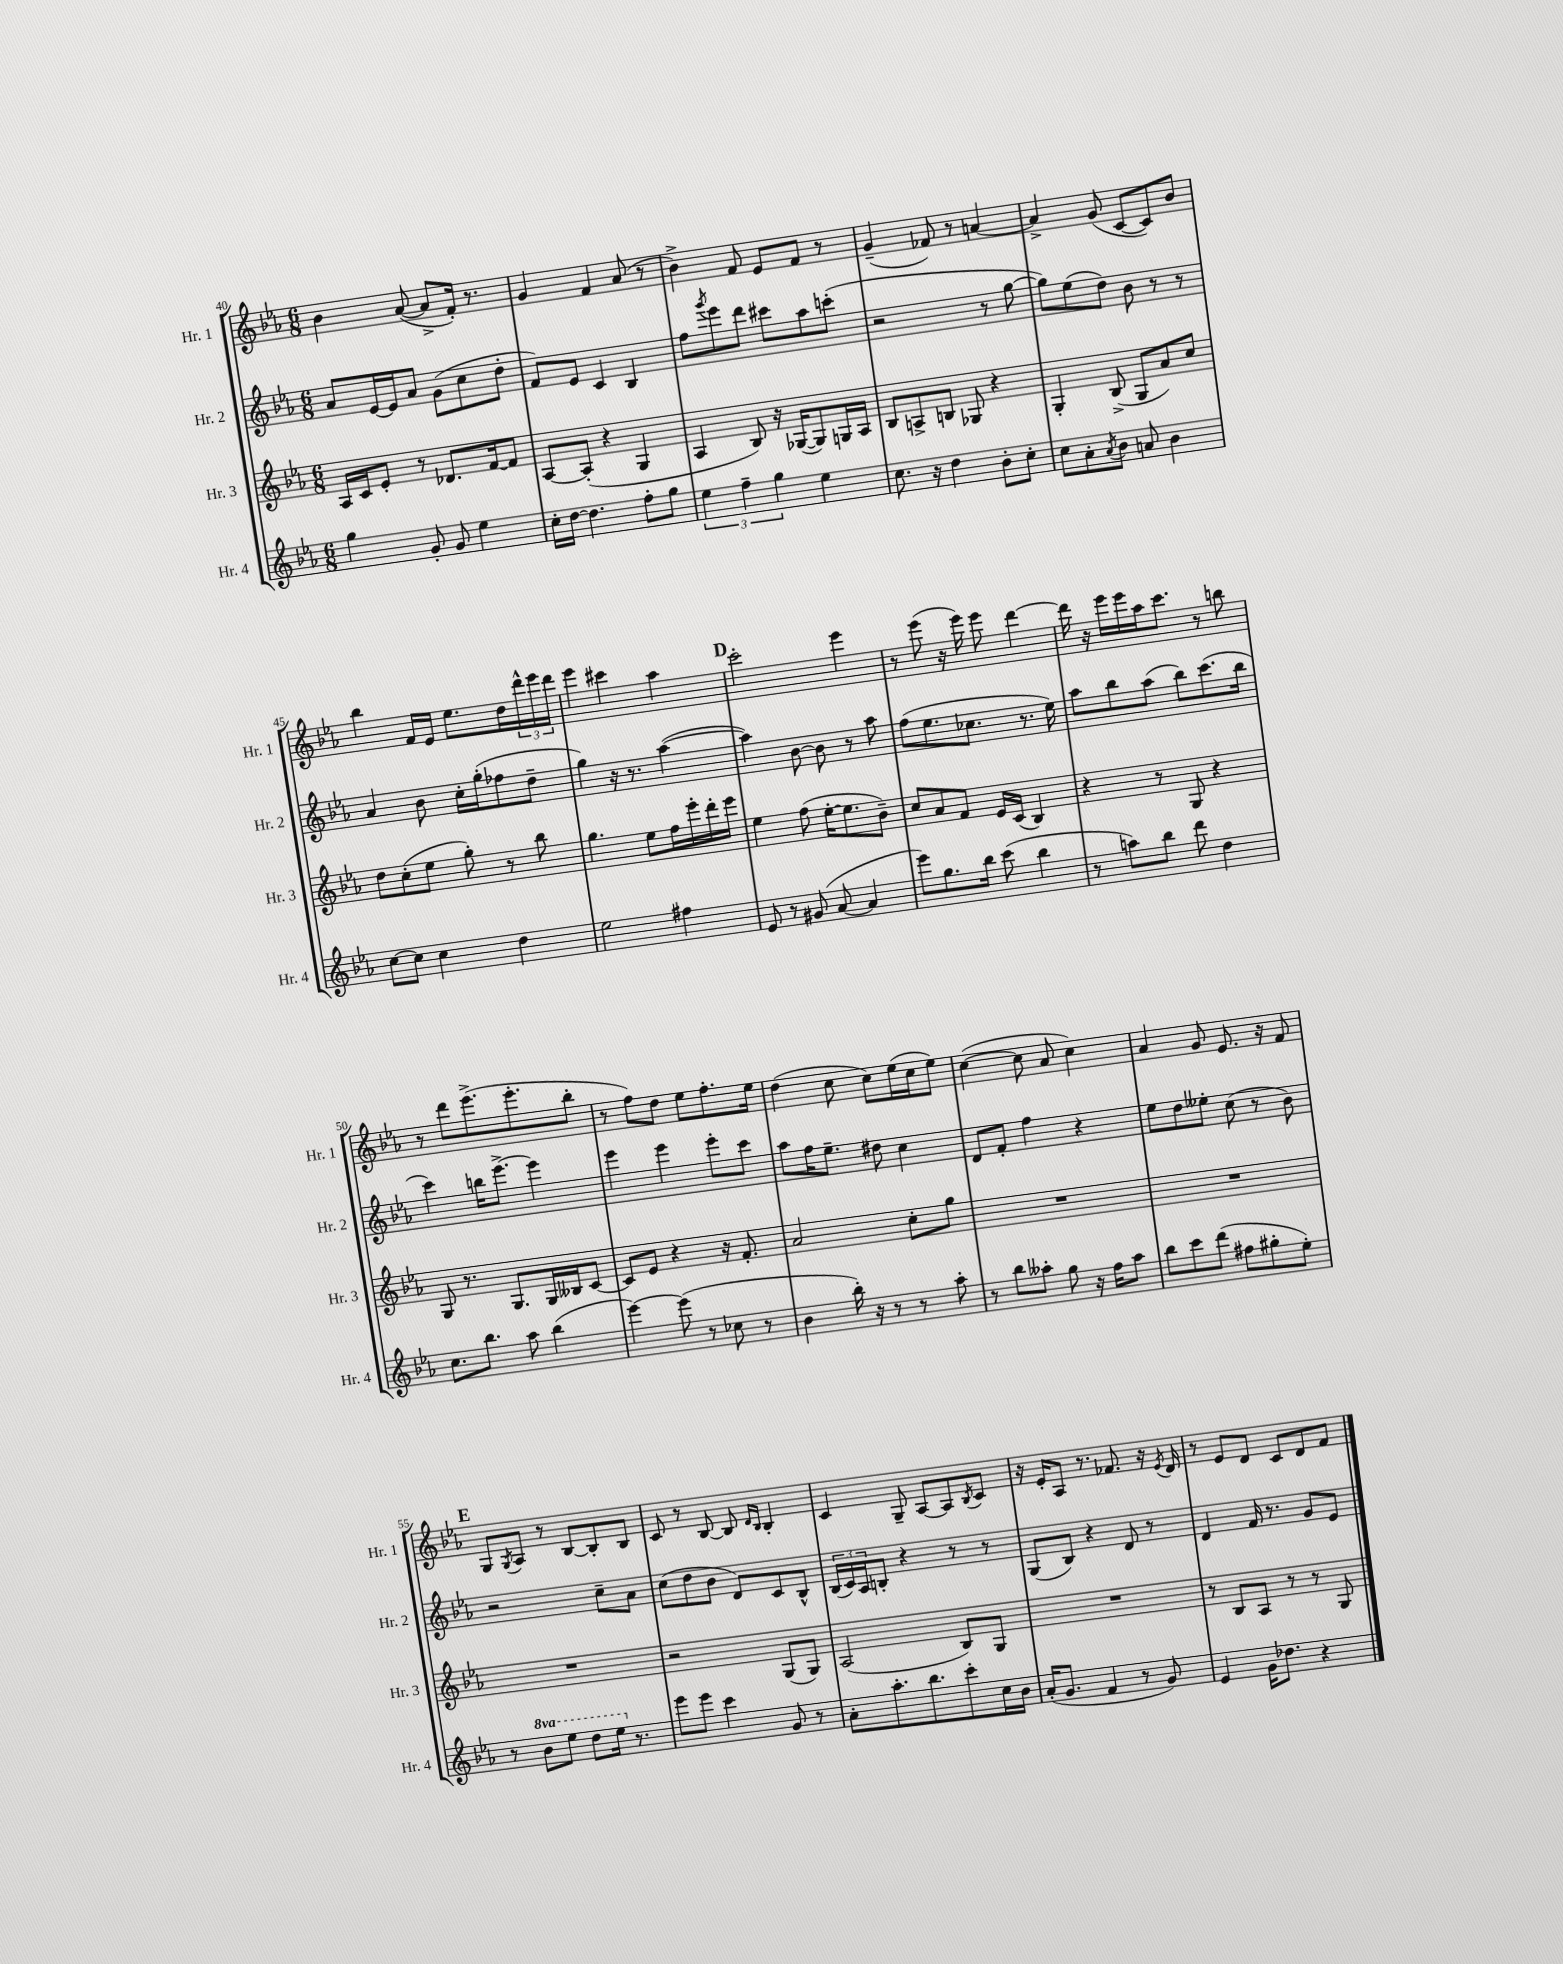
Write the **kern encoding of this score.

**kern	**kern	**kern	**kern
*staff4	*staff3	*staff2	*staff1
*clefG2	*clefG2	*clefG2	*clefG2
*k[b-e-a-]	*k[b-e-a-]	*k[b-e-a-]	*k[b-e-a-]
*M6/8	*M6/8	*M6/8	*M6/8
4gg\	16A-/LL	8a-/L	4b-\
.	16c/J	.	.
.	8e-'/J	[16e-/L	.
.	.	16e-/]J	.
8g'/	8r	8a-/J	([8a-/
8g/	8.d-/L	(8g\L	8a-^/]L
4ee-\	.	8cc\	16f'/Jk)
.	[16f/k	.	8.r
.	8f/]J	8dd'\J	.
=	=	=	=
16cc'\LL	[8A-/L	8f/L)	4g/
[16dd\JJ	.	.	.
4.dd\]	(8A-'/]J	8e-/J	.
.	4r	4c/	4f/
8ff'\L	4G/	4B-/	(8a-/
8gg\J	.	.	8r
=	=	=	=
6ee-\	4A-/	8ff\L	4b-^\)
.	.	8qggg/	.
.	.	8eee-\	.
6ff~\	.	.	.
.	8B-/)	8ddd\J	8f/
6gg\	.	.	.
.	16r	8ccc#\L	8e-/L
.	([16G-/LK	.	.
4ee-\	8G-/])	8aa-\	8f/J
.	16G/L	(8ccc'\J	8r
.	16A-/JJ	.	.
=	=	=	=
8.cc\	8B-/L	2r	(4g~/
.	8A^/	.	.
16r	.	.	.
4dd\	8B/J	.	8f-/)
.	8G-/	.	8r
8b-'\L	4r	8r	[4a/
8cc'\J	.	[8gg\	.
=	=	=	=
8cc\L	4G'/	8gg\]L)	4a^/]
8a-'\	.	(8ee-\	.
8qa-/	.	.	.
8b-\J	(8B-^/	8dd\J)	(8g/
8a/	8G/L	8b-\	[8c/L
4b-\	8a-/)	8r	8c/])
.	8cc/J	8r	8b-/J
=	=	=	=
[8cc\L	8dd\L	4a-/	4bb-\
8cc\]J	(8cc'\	.	.
4cc\	8ee-\J	8b-\	16f/LL
.	.	.	16e-/JJ
.	8gg'\)	16cc'\LL	8.ee-\L
.	.	(16gg'\J	.
4dd\	8r	8ff-\	.
.	.	.	16dd\L
.	8bb-\	8dd~\J	24ddd^^\
.	.	.	24eee-\
.	.	.	24ddd\JJ
=	=	=	=
2ee-\	4.gg\	4gg\)	4eee-\
.	.	16r	4ccc#\
.	.	8.r	.
.	8ee-\L	.	.
4ff#\	16ff\L	([4aa-\	4aa-\
.	16eee-'\	.	.
.	16ddd'\	.	.
.	16eee-\JJ	.	.
=	=	=	=
8e-/	4ee-\	4aa-\])	2ccc'\
8r	.	.	.
(8g#/	(8ff\	[8b-\	.
[8a-/	[16ee-'\LK	8b-\]	.
.	8.ee-\]	.	.
4a-/]	.	8r	4eee-\
.	8b-~\J)	8aa-\	.
=	=	=	=
8eee-\L)	8cc/L	(8ff\L	8r
8.gg\	8a-/	8.ee-\	(8eee-\
.	8f/J	.	16r
16bb-\Jk	.	8.cc-\J	16eee-\)
(8ccc\	16e-/LL	.	8eee-\
.	(16c/JJ	.	.
4bb-\	4B-/)	8.r	[4ddd\
.	.	16ee-\)	.
=	=	=	=
8r	4r	8aa-\L	16ddd\]
.	.	.	16r
8aa\L)	.	8bb-\	16eee-\LL
.	.	.	16eee-\
8bb-\J	8r	(8aa-\J	16aa-\J
.	.	.	8.ccc\J
8ddd\	8G/	8bb-\L)	.
4dd\	4r	(8.ccc\	8r
.	.	.	8bb\
.	.	16bb-\Jk	.
=	=	=	=
8.cc\L	8G/	4ccc\)	8r
.	8.r	.	8ddd\L
8.bb-\J	.	.	.
.	.	16bb\LK	(8.eee-^\
.	8.G/L	[8.eee-^\J	.
8aa-\	.	.	.
.	.	.	8.eee-'\
(4bb-\	16G/L	4eee-\]	.
.	16B--/J	.	.
.	[8c/J	.	8bb-'\J
=	=	=	=
[4eee-\)	8c/]L	4eee-\	8r
.	8e-/J	.	8ff\L)
(8eee-\]	4r	4eee-\	8dd\J
8r	.	.	8ee-\L
8cc-\	16r	8eee-'\L	8.ff'\
.	8.f'/	.	.
8r	.	8ccc\J	.
.	.	.	16ee-\Jk
=	=	=	=
4b-\	2a-/	8aa-\L	(4dd\
.	.	16ff\K	.
.	.	8.ee-~\J	.
16bb-'\)	.	.	8cc\
16r	.	.	.
8r	.	8dd#\	8cc\L)
8r	8cc'\L	4cc\	(16ee-\L
.	.	.	16cc\J
8aa-'\	8gg\J	.	8ee-\J)
=	=	=	=
8r	2.r	8d/L	([4cc\
8bb-\L	.	8f'/J	.
8aa--'\J	.	4ff\	8cc\]
8gg\	.	.	8a-/
16r	.	4r	4cc\)
16ff\LK	.	.	.
8aa--\J	.	.	.
=	=	=	=
8bb-\L	2.r	8ee-\L	4a-/
8ccc\	.	8dd\	.
(8ddd\J	.	8ee--'\J	8g/
8ff#\L	.	(8cc\	8.e-/
8gg#'\	.	8r	.
.	.	.	16r
8ee-'\J)	.	8b-\)	8f/
=	=	=	=
8r	2.r	2r	8G/L
.	.	.	8qG/
8bb-\L	.	.	8A-/J
8eee-\J	.	.	8r
8ddd\L	.	.	[8B-/L
16eee-\Jk	.	8cc~\L	8B-'/]
8.r	.	.	.
.	.	8a-\J	8B-/J
=	=	=	=
8eee-\L	2r	(8cc\L	8c/
8eee-\J	.	8dd\	8r
4ccc\	.	8b-\J	[8B-/
.	.	8d/L)	8B-/]
.	.	.	16qqd/LL
.	.	.	16qqB-/JJ
8g/	(8G/L	8c/	4B-'/
8r	8G/J)	8B-^^/J	.
=	=	=	=
8a-'\L	(2A-/	(24B-/LL	4c/
.	.	24c/)	.
.	.	24A-/J	.
8.aa-'\	.	8B'/J	.
.	.	4r	8G~/
8.bb-\	.	.	.
.	.	.	[8A-/L
8ccc'\	8B-/L)	8r	8A-/]
.	.	.	8qB-/
16cc\L	8G/J	8r	8c/J
16b-\JJ	.	.	.
=	=	=	=
(16a-'/LK	2.r	(8G/L	16r
8.g/J	.	.	16e-'/LK
.	.	8B-/J)	8A-/J
4f/	.	4r	8.r
.	.	.	8.f-/
8r	.	8d/	.
8g/)	.	8r	16r
.	.	.	8qe-/
.	.	.	16d/
=	=	=	=
4e-/	8r	4d/	8r
.	8B-/L	.	8e-/L
16g\LK	8A-/J	16f/	8d/J
8.dd-\J	.	8.r	.
.	8r	.	8c/L
4r	8r	8g/L	8d/
.	8G/	8e-/J	8f/J
==	==	==	==
*-	*-	*-	*-
